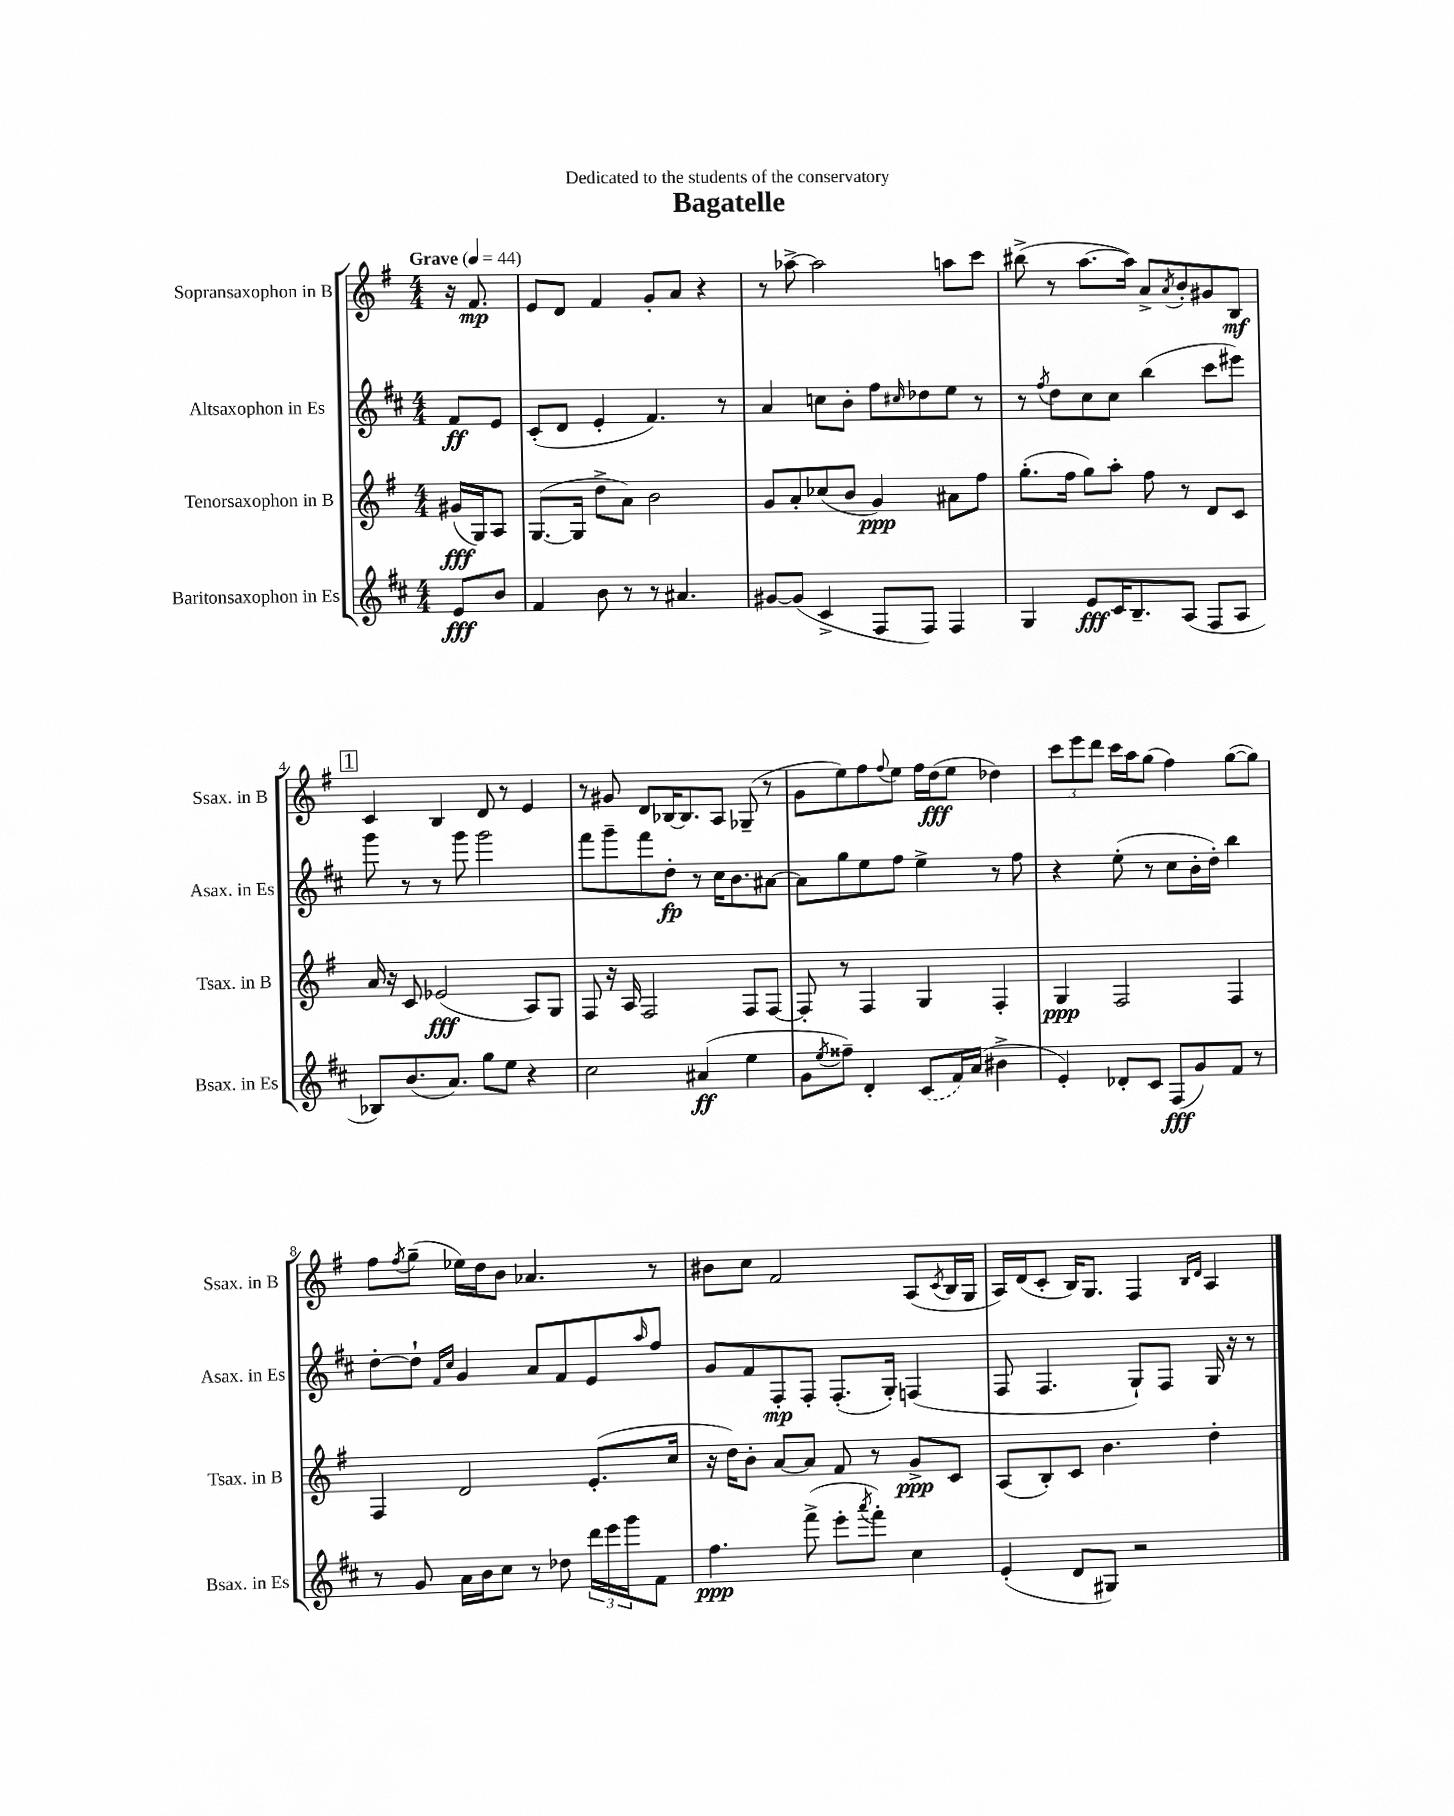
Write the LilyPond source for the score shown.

\header { title = "Bagatelle" dedication = "Dedicated to the students of the conservatory" }
<<
\new StaffGroup <<
\new Staff = "s0" \with { instrumentName = "Sopransaxophon in B" shortInstrumentName = "Ssax. in B" } {
    \clef treble \key g \major \numericTimeSignature \time 4/4 \partial 4 \tempo "Grave" 4 = 44
    r16 fis'8.\mp |
    e'8 d'8 fis'4 g'8-. a'8 r4 |
    r8 aes''8~-> aes''2 a''8 c'''8 |
    bis''8->( r8 a''8.~ a''16) a'8-> \acciaccatura { a'8 } b'8-. gis'8 b8\mf |
    \mark \markup { \box "1" } c'4 b4 d'8 r8 e'4 |
    r8 gis'8 d'8 bes16~ bes8. a8 ges8--( r8 |
    g'8 e''8) fis''8 \appoggiatura { fis''8 } e''8 fis''16 d''16\fff( e''8 des''4) |
    \tuplet 3/2 { c'''8 e'''8 d'''8 } c'''16 a''16 g''8( fis''4) g''8~( g''8) |
    fis''8 \acciaccatura { fis''8 } g''8--( ees''16) d''16 b'8 aes'4. r8 |
    bis'8 c''8 fis'2 a8( \acciaccatura { c'8 } b16 g16 |
    a16) d'16( c'8-. b16) g8. fis4 \grace { b16 d'16 } a4 \bar "|." |
}
\new Staff = "s1" \with { instrumentName = "Altsaxophon in Es" shortInstrumentName = "Asax. in Es" } {
    \clef treble \key d \major \numericTimeSignature \time 4/4 \partial 4
    fis'8\ff e'8 |
    cis'8-.( d'8 e'4-. fis'4.) r8 |
    a'4 c''8 b'8-. fis''8 \grace { cis''16 } des''8 e''8 r8 |
    r8 \acciaccatura { fis''8 } d''8 cis''8 cis''8 b''4( cis'''8 eis'''8) |
    \mark \markup { \box "1" } g'''8 r8 r8 g'''8 g'''2 |
    fis'''8 g'''8-- fis'''8 d''8-.\fp r8 cis''16 b'8. ais'8~ |
    ais'8 g''8 e''8 fis''8 e''4-> r8 fis''8 |
    r4 e''8-.( r8 cis''8 b'16-. d''16-.) b''4 |
    d''8~-. d''8-! \grace { fis'16 cis''16 } g'4 a'8 fis'8 e'8 \grace { a''16 } fis''8 |
    g'8 fis'8 fis8-.\mp fis8-. fis8.-.( g16-.) f4( |
    fis8 fis4. g8-!) fis8 g16 r16 r8 \bar "|." |
}
\new Staff = "s2" \with { instrumentName = "Tenorsaxophon in B" shortInstrumentName = "Tsax. in B" } {
    \clef treble \key g \major \numericTimeSignature \time 4/4 \partial 4
    gis'16\fff( g16) a8 |
    g8.~( g16 d''8-> a'8) b'2 |
    g'8 a'8-. ces''8( b'8 g'4\ppp) ais'8 fis''8 |
    g''8.-.( fis''16 g''8) a''8-. fis''8 r8 d'8 c'8 |
    \mark \markup { \box "1" } a'16 r16 c'8 ees'2\fff( a8) g8 |
    fis8 r16 a16 fis2 fis8 fis8~ |
    fis8-. r8 fis4 g4 fis4-. |
    g4\ppp fis2 fis4 |
    fis4 d'2 e'8.-.( c''16 |
    r16 d''16) b'8-. a'8~ a'8 fis'8 r8 g'8->\ppp c'8 |
    a8( b8-.) c'8 b'4. d''4-. \bar "|." |
}
\new Staff = "s3" \with { instrumentName = "Baritonsaxophon in Es" shortInstrumentName = "Bsax. in Es" } {
    \clef treble \key d \major \numericTimeSignature \time 4/4 \partial 4
    e'8\fff b'8 |
    fis'4 b'8 r8 r8 ais'4. |
    gis'8~ gis'8( cis'4-> fis8 fis8) fis4 |
    g4 e'8\fff cis'16 b8.-- a8( fis8 a8 |
    \mark \markup { \box "1" } bes8) b'8.( a'8.) g''8 e''8 r4 |
    cis''2 ais'4\ff( e''4 |
    g'8 \acciaccatura { e''8 } fisis''8--) d'4-. \once \slurDashed cis'8( fis'16) a'16( bis'4-> |
    e'4-.) des'8-. cis'8 fis8\fff( g'8) fis'8 r8 |
    r8 g'8 a'16 b'16 cis''8 r8 des''8 \tuplet 3/2 { d'''16 e'''16 g'''16 } fis'8 |
    fis''4.\ppp fis'''8->( e'''8-. \acciaccatura { a'''8 } fis'''8-.) cis''4 |
    e'4-.( d'8 gis8) r2 \bar "|." |
}
>>
>>
